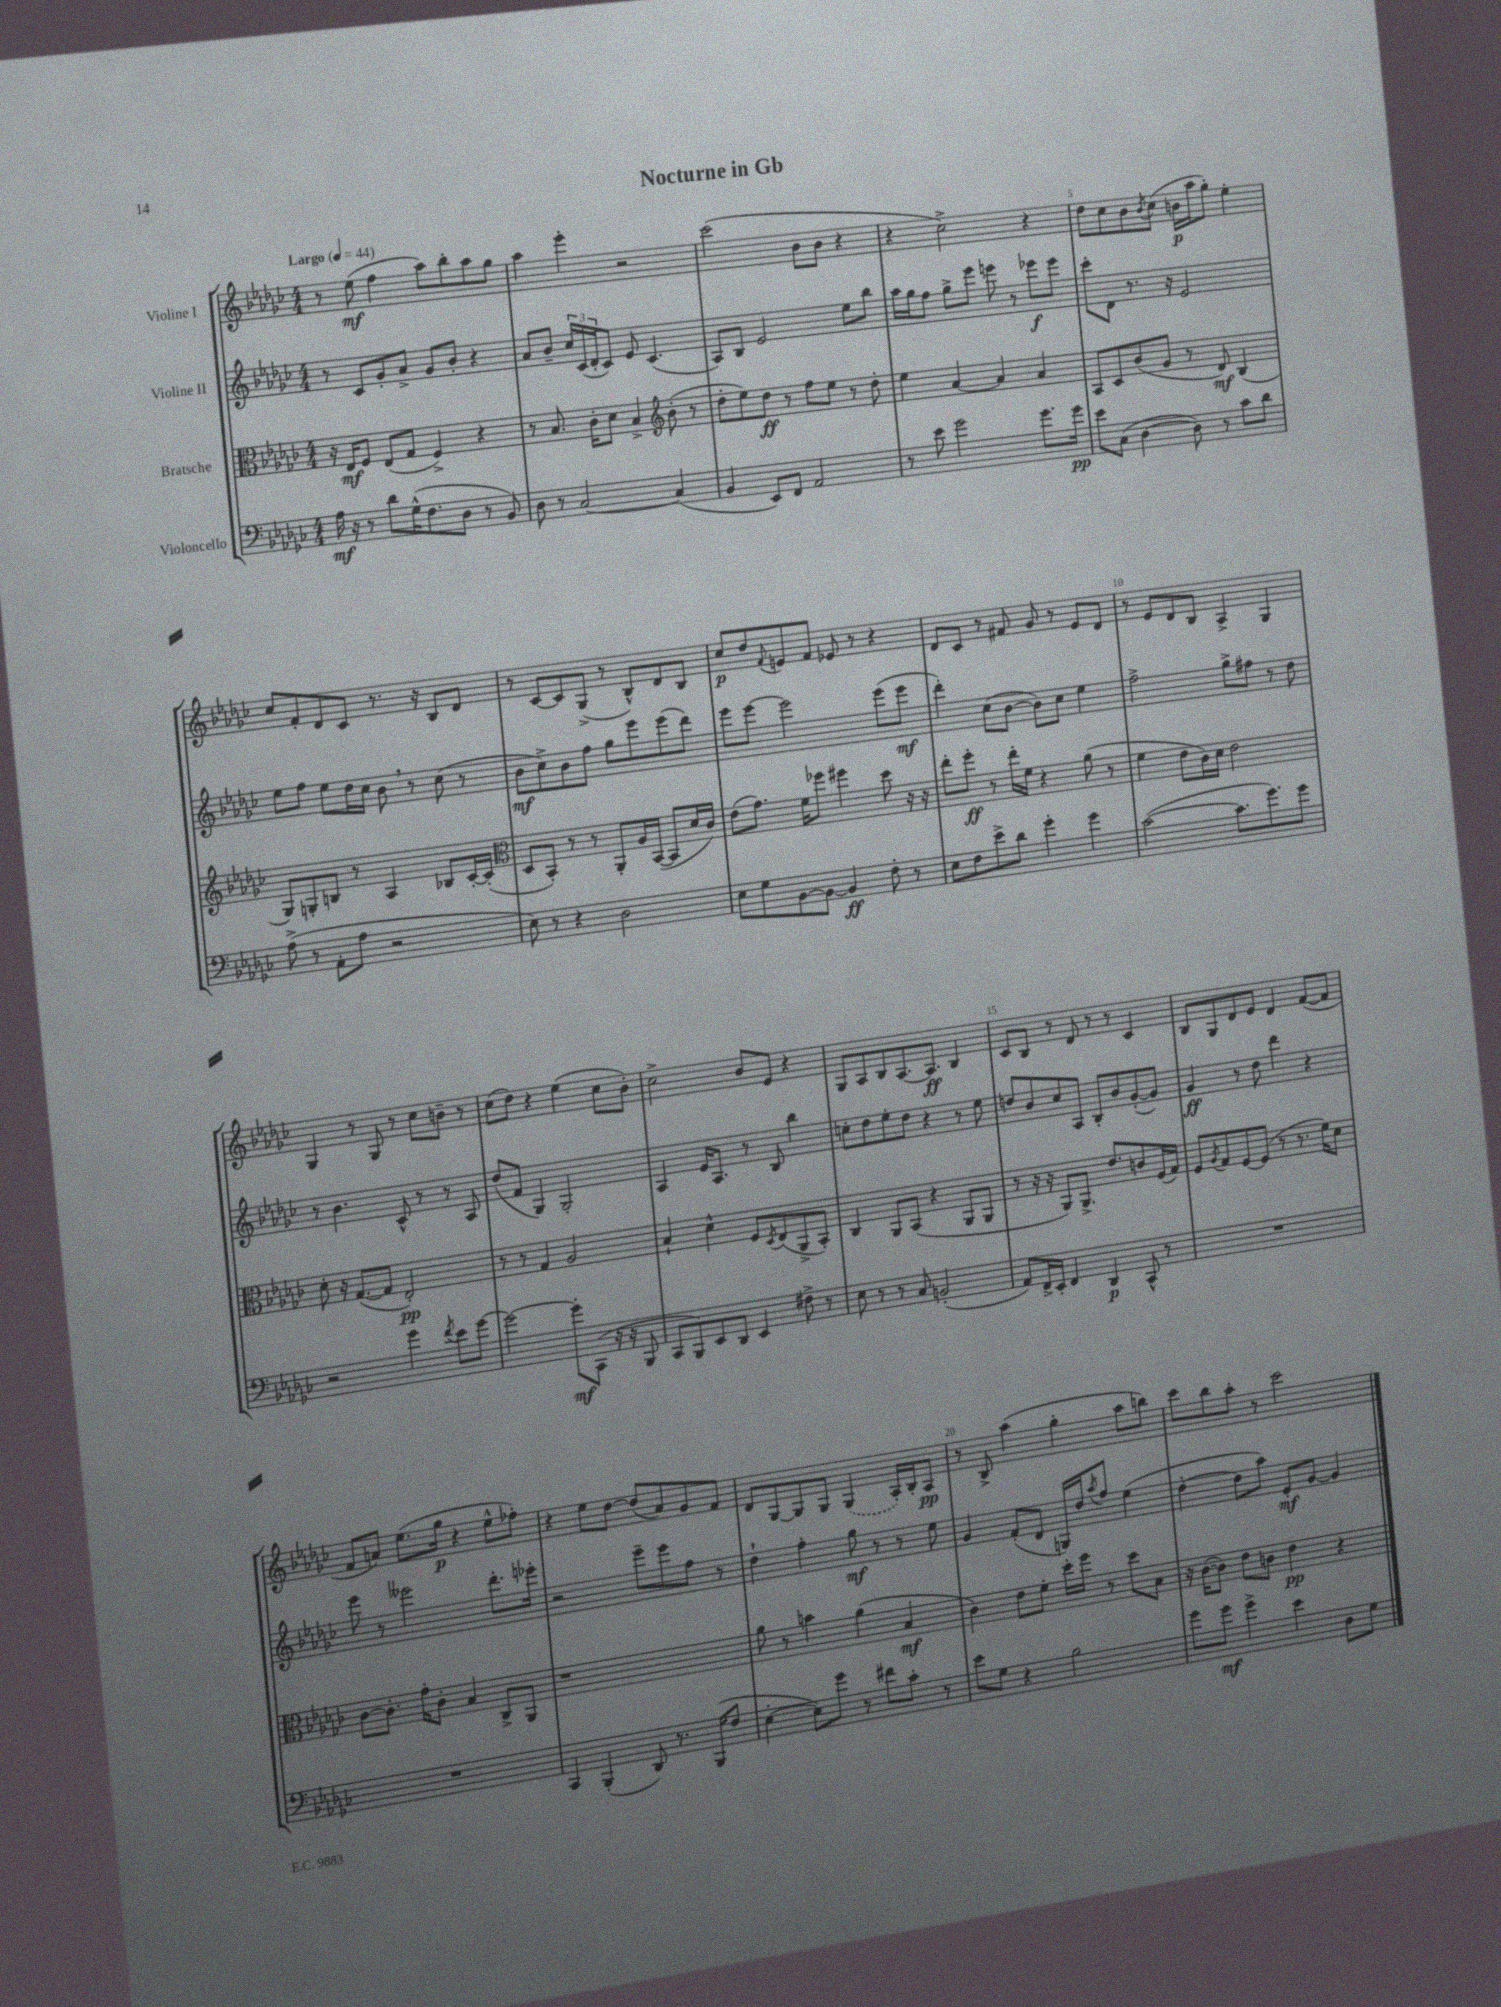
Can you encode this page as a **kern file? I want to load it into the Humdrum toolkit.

**kern	**kern	**kern	**kern
*staff4	*staff3	*staff2	*staff1
*clefF4	*clefC3	*clefG2	*clefG2
*k[b-e-a-d-g-c-]	*k[b-e-a-d-g-c-]	*k[b-e-a-d-g-c-]	*k[b-e-a-d-g-c-]
*M4/4	*M4/4	*M4/4	*M4/4
*MM44	*MM44	*MM44	*MM44
16A-	16r	8r	8r
16r	16E-	.	.
8r	8F	8c-	(8ee-
8d-	(8E-	8g-'	4ff
(16G-^^	8G-	8a-^	.
8.F	.	.	.
.	4F^)	8g-	8aa-)
8D-	.	8b-'	8bb-'
8r	4r	4r	8aa-
8BB-)	.	.	8gg-
=	=	=	=
8D-	8r	8a-	4aa-
8r	8.B-	8b-~	.
[2C-	.	24cc-	4eee-'
.	.	(24c-	.
.	16c-'	.	.
.	.	24d-'	.
.	8d-	8c-)	.
.	4B-^	8e-	2r
.	.	(4.c-	.
*	*clefG2	*	*
(4C-]	(8b-'	.	.
.	8r	.	.
=	=	=	=
4BB-	8dd-'	8A-)	(2ccc-
.	8ee-)	8B-	.
8EE-)	8dd-	2e-	.
8FF	8r	.	.
2AA-	8ff	.	8b-
.	8ee-	.	8b-
.	8r	8ee-	4r
.	8dd-'	8bb-	.
=	=	=	=
8r	4ee-	16aa-	4r
.	.	16gg-	.
8e-	.	8ff	.
2g-	[4a-	8gg-^	2cc-^)
.	.	8eee-	.
.	4a-]	8eee	.
.	.	8r	.
8.g-	4a-	8eee-	4r
.	.	8eee-	.
16g-	.	.	.
=	=	=	=
8e-	8A-	8ccc-'	8dd-
(8C-	8c-	8d-	8cc-
[4D-	(8b-	8.r	8b-
.	.	.	8qb-
.	8g-	.	(8cc-
.	.	16r	.
8D-])	8r	2e-	16b
.	.	.	16aa-
8r	8d-)	.	8gg-')
8c-	(4B-	.	4ee-'
8d-	.	.	.
=	=	=	=
(8A-^	8G-)	8ee-	8cc-
8r	8G'	8ff	8f'
8AA-'	8B	8ee-	8d-
8A-	8r	16dd-	8c-
.	.	16cc-	.
2r	4A-	8b-	8.r
.	.	8r	.
.	.	.	16r
.	8B-	(8cc-	8B-
.	[16c-'	8r	8d-
.	(16c-']	.	.
=	=	=	=
*	*clefC3	*	*
8E-)	8D-	8b-	8r
8r	8BB-')	8cc-^)	[8c-
4r	8r	8b-	8c-]
.	8r	8ff	(8G-^
2D-	8AA-'	8gg-	8r
.	16A-	8eee-	8B-^^)
.	([16BB-	.	.
.	8BB-]	(8eee-	8d-
.	16d-	8ddd-)	8B-
.	16c-)	.	.
=	=	=	=
8E-	(8e-	8eee-	8cc-
8G-	8.g-)	[8eee-	8dd-
.	.	.	8qqf
[8BB-	.	2eee-]	8e
.	16f	.	.
8BB-_	8ff-	.	8f
4BB-]	4ff#	.	8e-
.	.	.	8r
8F'	8dd-	(8eee-	4r
8r	16r	8eee-	.
.	16r	.	.
=	=	=	=
8E-	8ee-'	4ddd-')	8d-
8F	8ff'	.	8c-
8e-^	8r	(8cc-	8r
8d-	16ee-'	[8b-	8f#
.	16f	.	.
4g-'	4r	8b-])	8g-
.	.	8cc-	8r
4g-	(8a-	4ee-	8e-
.	8r	.	8d-
=	=	=	=
([2c-	4f	2ff^	8r
.	.	.	8e-
.	8e-	.	8d-
.	16c-)	.	8B-
.	16d-	.	.
8.c-]	2e-	8gg-^	4A-^
.	.	8ff#	.
8.g-)	.	.	.
.	.	8r	4G-
8g-	.	8dd-	.
=	=	=	=
2r	8d-'	8r	4G-
.	16r	4.b-	.
.	([8.G-	.	.
.	.	.	8r
.	8G-]	.	8G-
4g-	2E-')	8c-^^	8r
.	.	8r	8cc-
8qf	.	.	.
8e-	.	8r	8b~
[8g-	.	8A-	8r
=	=	=	=
2g-_	8r	(8dd-	(8cc-
.	8r	8f	8dd-)
.	4G-	4G-)	4r
8g-']	2A-	2G-'	(4ee-
(8CC-	.	.	.
16r	.	.	8cc-
16r	.	.	.
8BBB-	.	.	8b-')
=	=	=	=
8CC-	4B-`	4A-	2cc-^
8BBB-)	.	.	.
8EE-	4d-^^	16e-	.
.	.	8.A-	.
8DD-	.	.	.
4EE-	8F	8r	8b-
.	8qD-	.	.
.	(8E-	8B-	8e-
8F#^	8AA-^	4bb-	4r
8r	8BB-')	.	.
=	=	=	=
8E-	4C-	8cc'	8G-
8r	.	8dd-	8A-
8r	8AA-	8ee-'	8B-
8C-	(8BB-	8dd-	[8.A-
(2BB'	4r	4r	.
.	.	.	8.A-]
.	8AA-	8r	4B-
.	8AA-	8ee-	.
=	=	=	=
8AA-)	8r	8dd	8c-
16FF^	16r	8b-	8B-
16EE-'	16r	.	.
4FF	8AA-)	8cc-	8r
.	8.AA-^	8A-	8d-
4DD-	.	8B-'	8r
.	8.e-	.	.
.	.	8b-	8r
8CC-^^	8c	([8g-'	4c-
8r	(16F	8g-])	.
.	16G-)	.	.
=	=	=	=
1r	8F	4g-	8B-
.	8qA-	.	.
.	8G-	.	8G-
.	[8F	8r	8d-
.	(8F]	8dd-	8e-
.	8r	4ddd-	4d-
.	8.r	.	.
.	.	4r	([8f
.	16f)	.	.
.	8d-	.	8f]
=	=	=	=
1r	[8c-	8eee-	8f
.	8.c-']	8r	8a)
.	.	2eee--	(8.ee-
.	16g-'	.	.
.	8c-'	.	.
.	.	.	16gg-
.	4B-	.	4r
.	8C-^	8.ddd-'	8ee-^^
.	8AA-	.	8ff-')
.	.	16eee-'	.
=	=	=	=
4CC-	1r	2r	4r
(4BBB-'	.	.	8ee-
.	.	.	[8dd-
8DD-)	.	8eee-~	(8dd-]
8.r	.	8eee-	8a-)
.	.	8ff	8g-
(16BBB-	.	.	.
8F	.	8r	8f
=	=	=	=
[4E-'	8a-	4dd-`	8d-
.	8r	.	[8G-
8E-])	4b	4ff'	8G-]
8g-	.	.	8G-
8r	(4a-	8gg-	(4G-
8f#	.	8r	.
8c-'	4B-	8r	16A-')
.	.	.	16B-'
8r	.	8ee-	8A-
=	=	=	=
8e-	4c-)	4g-	8r
8G-	.	.	8B-^
4r	8e-	(8f'	(4aa-
.	8f'	8d-	.
2B-	16dd-'	16G)	4gg-'
.	16ff	16dd-	.
.	.	8qaa-	.
.	8r	8ff	.
.	8dd-	(4ee-	8aa-
.	8B-	.	8bb)
=	=	=	=
8g-	16r	[4dd-'	8ccc-
.	([16c-	.	.
8g-	8c-])	.	8bb-
4g-^	8e-	8dd-]	8aa-'
.	8c	8aa-)	8r
4e-	4e-	8e-'	2ccc-
.	.	[8g-	.
8D-	4r	4g-]	.
8G-	.	.	.
==	==	==	==
*-	*-	*-	*-
